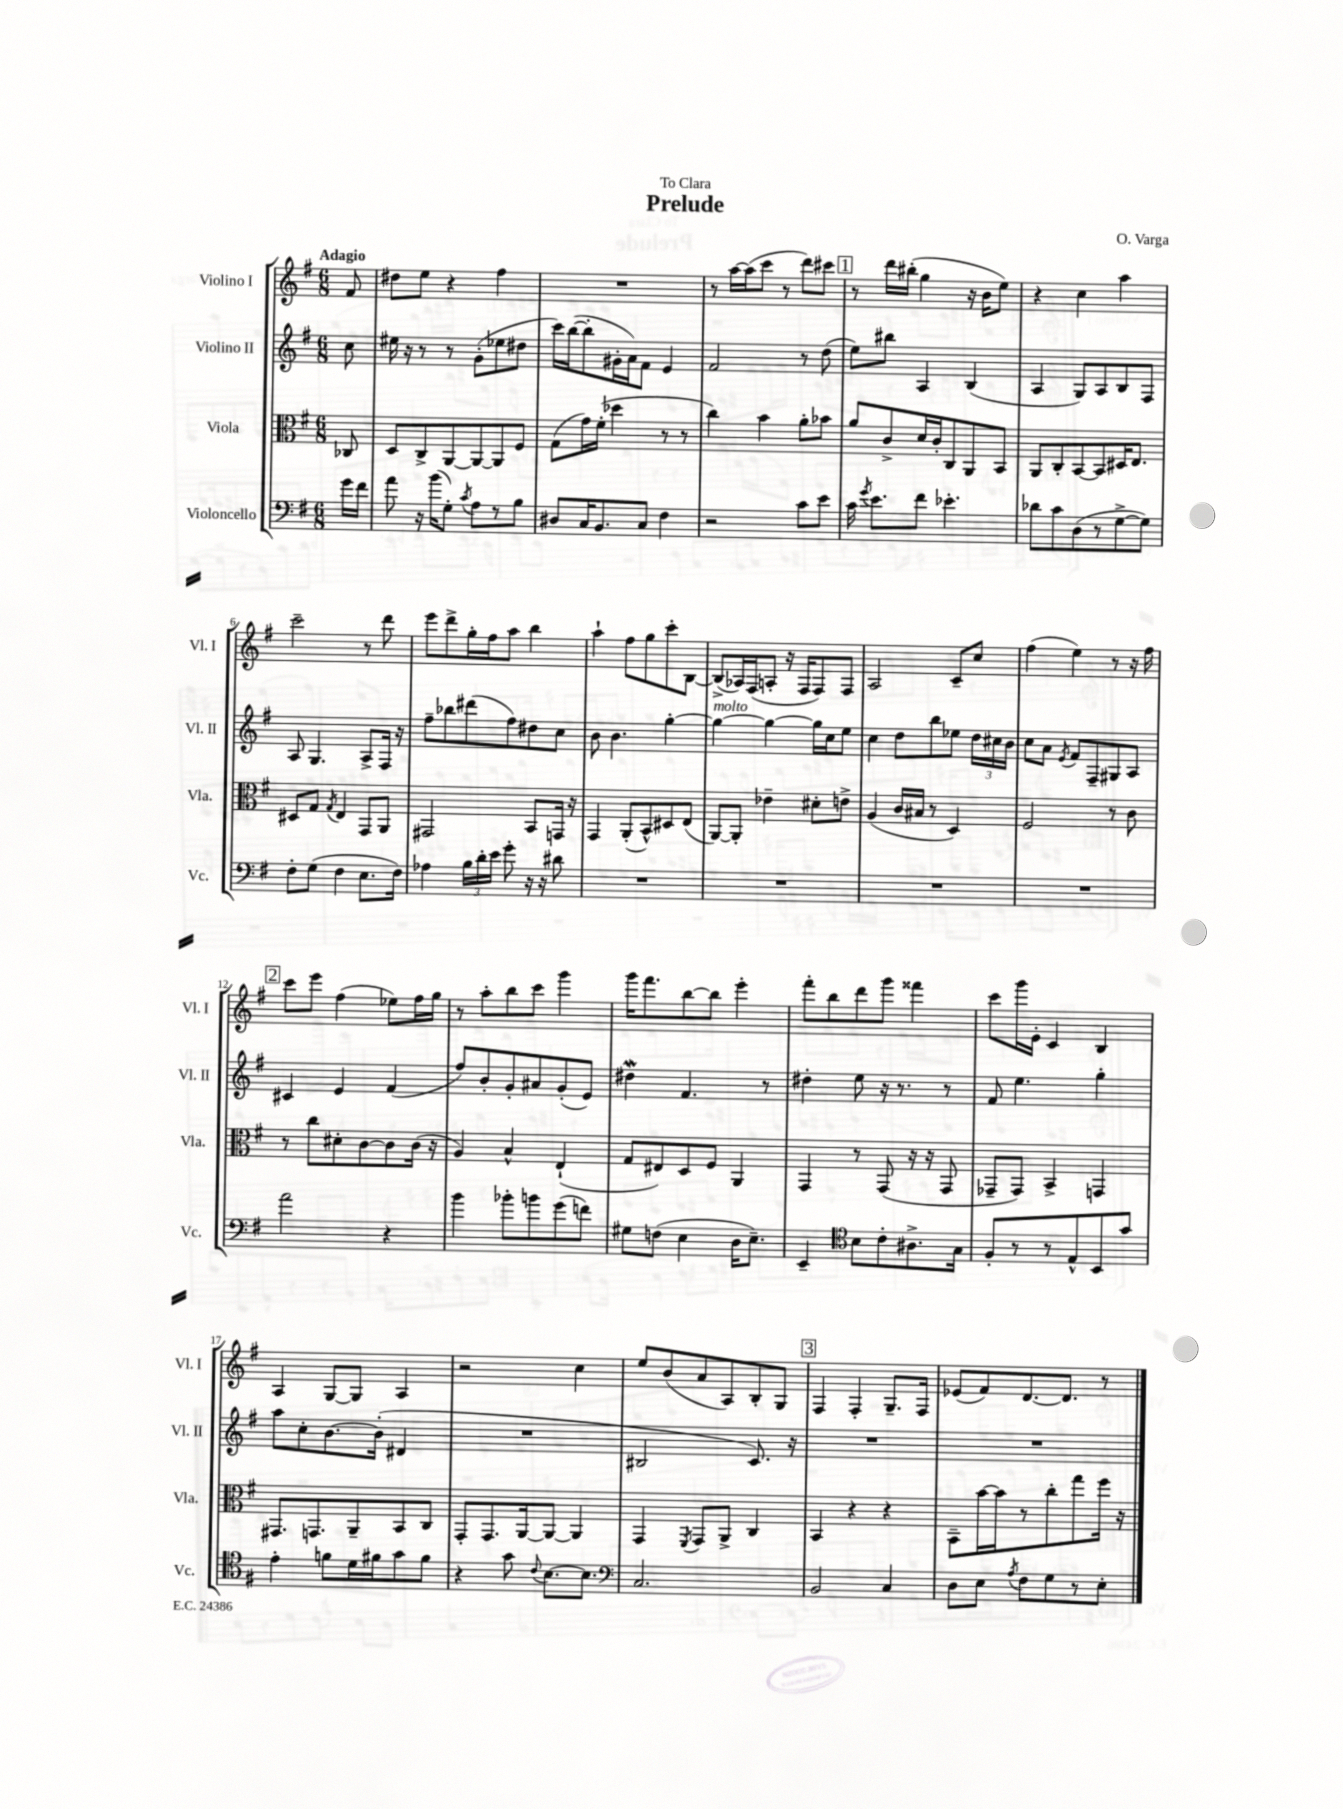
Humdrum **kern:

**kern	**kern	**kern	**kern
*part4	*part3	*part2	*part1
*staff4	*staff3	*staff2	*staff1
*I"Violoncello	*I"Viola	*I"Violino II	*I"Violino I
*I'Vc.	*I'Vla.	*I'Vl. II	*I'Vl. I
*clefF4	*clefC3	*clefG2	*clefG2
*k[f#]	*k[f#]	*k[f#]	*k[f#]
*M6/8	*M6/8	*M6/8	*M6/8
=	=	=	=
!	!	!	!LO:TX:a:B:t=Adagio
16g\LL	8C-X/	8cc\	8f#/
16f#\JJ	.	.	.
=1	=1	=1	=1
8a\	8D/L	16ee#X\	8dd#X\L
.	.	16r	.
16r	8C^/	8r	8ee\J
(16b\KL	.	.	.
8G'\J)	[8AA/	8r	4r
8qc/	.	.	.
8A\L	8AA/_	(8g'\L	.
8r	8AA/]	8ee-X\	4ff#\
8B\J	8F#/J	8dd#X\J	.
=2	=2	=2	=2
8D#X/L	(8G\L	16ccc\LL)	2.r
.	.	([16bb\J	.
16C/K	16g\L)	8bb'\]	.
8.BB/	(16f#'\JJ	.	.
.	4dd-X\	16g#X'\L	.
.	.	16a\J)	.
8C/J	.	8f#\J	.
4F#\	8r	4e/	.
.	8r	.	.
=3	=3	=3	=3
2r	4cc\)	2f#/	8r
.	.	.	[16aa\LL
.	.	.	(16aa\J]
.	4b\	.	8ccc\J
.	.	.	8r
8c\L	8a'\L	8r	8ddd\L)
8e\J	8b-X\J	(8dd\	8ccc#X\J
!!LO:REH:place=s1:t=1
=4	=4	=4	=4
16c\	8a/L	8ee\L)	8r
8qg/	.	.	.
8.e\L	.	.	.
.	8c^/	8bb#X\J	16ddd\LL
.	.	.	(16bb#X'\JJ
8f#\J	16d/L	4A/	4gg\
.	16c'/J	.	.
4.e-X'\	8C/	.	.
.	8AA/	(4B/	16r
.	.	.	16b\KL
.	8BB/J	.	8ee\J)
=5	=5	=5	=5
8d-X\L	8AA/L	4A/	4r
8c\	8C'/	.	.
(8D\	[8BB/	8G/L)	4cc\
8r	8BB/]	8A/	.
[8G^\	16D#X/K	8B/	4aa\
.	8.E/J	.	.
8G\J])	.	8F#/J	.
!!LO:LB:g=z
=6	=6	=6	=6
8F#'\L	8D#X/L	8A/	2ccc~\
(8G\J	8G/J	4.G/	.
.	8qG/	.	.
4F#\	4E/	.	.
8.E\L	8GG/L	8A^/L	8r
.	8AA/J	16F#/Jk	8ddd\
16F#\Jk)	.	16r	.
=7	=7	=7	=7
4A-X\	2GG#X/	8ff#~\L	8eee\L
.	.	8bb-X\	8ddd^\
24B\LL	.	(8ddd#X\	16gg'\L
24d'\	.	.	.
.	.	.	16ff#\J
24e\JJ	.	.	.
8g'\	.	8ff#\)	8aa\J
16r	8BB/L	8dd#X\	4bb\
16r	.	.	.
8d#X\	16GGn/Jk	8cc\J	.
.	16r	.	.
=8	=8	=8	=8
2.r	4GG/	8b\	4aa`\
.	.	4.b\	.
.	(8AA'/L	.	8ff#\L
.	8BB^^/)	.	8gg\
.	8D#X/	[4gg'\	8ccc'\
.	(8E/J	.	[8B\J
=9	=9	=9	=9
!	!	!LO:TX:a:i:t=molto	!
2.r	[8AA/L)	4gg\_	(8B^/L]
.	8AA'/J]	.	16A-X/L)
.	.	.	(16F#/J
.	4e-X~\	4gg\_	8An'/J
.	.	.	16r
.	.	.	16F#/KL
.	8d#X'\L	16gg\LL]	8F#/)
.	.	16cc\J	.
.	8en^\J	8ee\J	8F#/J
=10	=10	=10	=10
2.r	(4A/	4cc\	2A/
.	16c/LL	8dd\L	.
.	16B#X/JJ	.	.
.	8r	8bb\	.
.	4D/)	8ee-X\J	8c~/L
.	.	24dd\LL	8cc/J
.	.	24cc#X\	.
.	.	24b\JJ	.
=11	=11	=11	=11
2.r	2F#/	8cc\L	(4ff#\
.	.	8a\J	.
.	.	8qe/	.
.	.	8f#/L	4ee\)
.	.	8F#~/	.
.	8r	8G#X/	8r
.	8c\	8A/J	16r
.	.	.	16ff#\
!!LO:LB:g=z
!!LO:REH:place=s1:t=2
=12	=12	=12	=12
2a\	8r	4c#X/	8ccc\L
.	8cc\L	.	8eee\J
.	8d#X'\	4e/	(4ff#\
.	[8c\	.	.
4r	8c\]	(4f#/	8ee-X\L)
.	(16c\Jk	.	16ff#\L
.	16r	.	16gg\JJ
=13	=13	=13	=13
4b\	4A/)	8ff#/L)	8r
.	.	8b'/	8aa'\L
8b-X'\L	4B^^/	8g'/	8bb\
8bn\	.	8a#X/	8ccc\J
(8g\	(4E`/	(8g'/	4ggg\
8fn\J)	.	8e/J)	.
=14	=14	=14	=14
8G#X\L	8G/L	4dd#XW\	16ggg\KL
.	.	.	8.fff#\
(8Fn\J	8E#X/)	.	.
4E\	8D/	4.f#/	[8bb\
.	8F#/J	.	8bb\J]
16D\KL	4AA/	.	4eee'\
8.E~\J)	.	.	.
.	.	8r	.
=15	=15	=15	=15
4EE~/	4GG/	4dd#X'\	8fff#'\L
.	.	.	8bb\
*clefC4	*	*	*
8B\L	8r	8ee\	8ddd\
8c'\	(8GG/	16r	8ggg\J
.	.	8.r	.
8.A#X^\	16r	.	4fff##X\
.	16r	.	.
.	8GG/	8r	.
16G\Jk	.	.	.
=16	=16	=16	=16
8F#'/L	8GG-X~/L	8f#/	8ccc\L
8r	8GG-/J)	4.ee\	16ggg\L
.	.	.	16e'\JJ
8r	4BB^/	.	4c/
8E^^/	.	.	.
8BB/	4GGn/	4gg'\	4B/
8g/J	.	.	.
!!LO:LB:g=z
=17	=17	=17	=17
4e'\	8.GG#X/L	8aa\L	4A/
.	.	8cc'\	.
.	8.GGn/	.	.
8fn\L	.	[8.b\	[8G/L
16d\L	8AA~/	.	8G/J]
16f#X\J	.	(16b'\Jk]	.
8g\	8BB/	4d#X/	4A/
8f#\J	8C/J	.	.
=18	=18	=18	=18
4r	8GG'/L	2.r	2r
.	8.GG/	.	.
8g\	.	.	.
.	[16AA/k	.	.
8qqc/	.	.	.
[8.B\L	8AA/J_	.	.
.	4AA/]	.	4cc\
8.B\J]	.	.	.
=19	=19	=19	=19
*clefF4	*	*	*
2.C/	4GG/	2B#X/	8ee/L
.	.	.	(8b/
.	8qFF#/	.	.
.	8GG/L	.	8a/
.	8AA^/J	.	8A/)
.	4C/	8.c/)	8B'/
.	.	.	8G/J
.	.	16r	.
!!LO:REH:place=s1:t=3
=20	=20	=20	=20
2BB/	4BB/	2.r	4F#/
.	4r	.	4F#'/
4C/	4r	.	8.G~/L
.	.	.	16F#/Jk
=21	=21	=21	=21
8D\L	8BB~\L	2.r	(8e-X/L
8E\J	[16b\L	.	8f#/)
.	16b\J]	.	.
8qA/	.	.	.
8F#\L	8r	.	[8.d/
8G\	8cc'\	.	.
.	.	.	8.d/J]
8r	8gg\	.	.
8E'\J	16ff#\Jk	.	8r
.	16r	.	.
==	==	==	==
*-	*-	*-	*-
